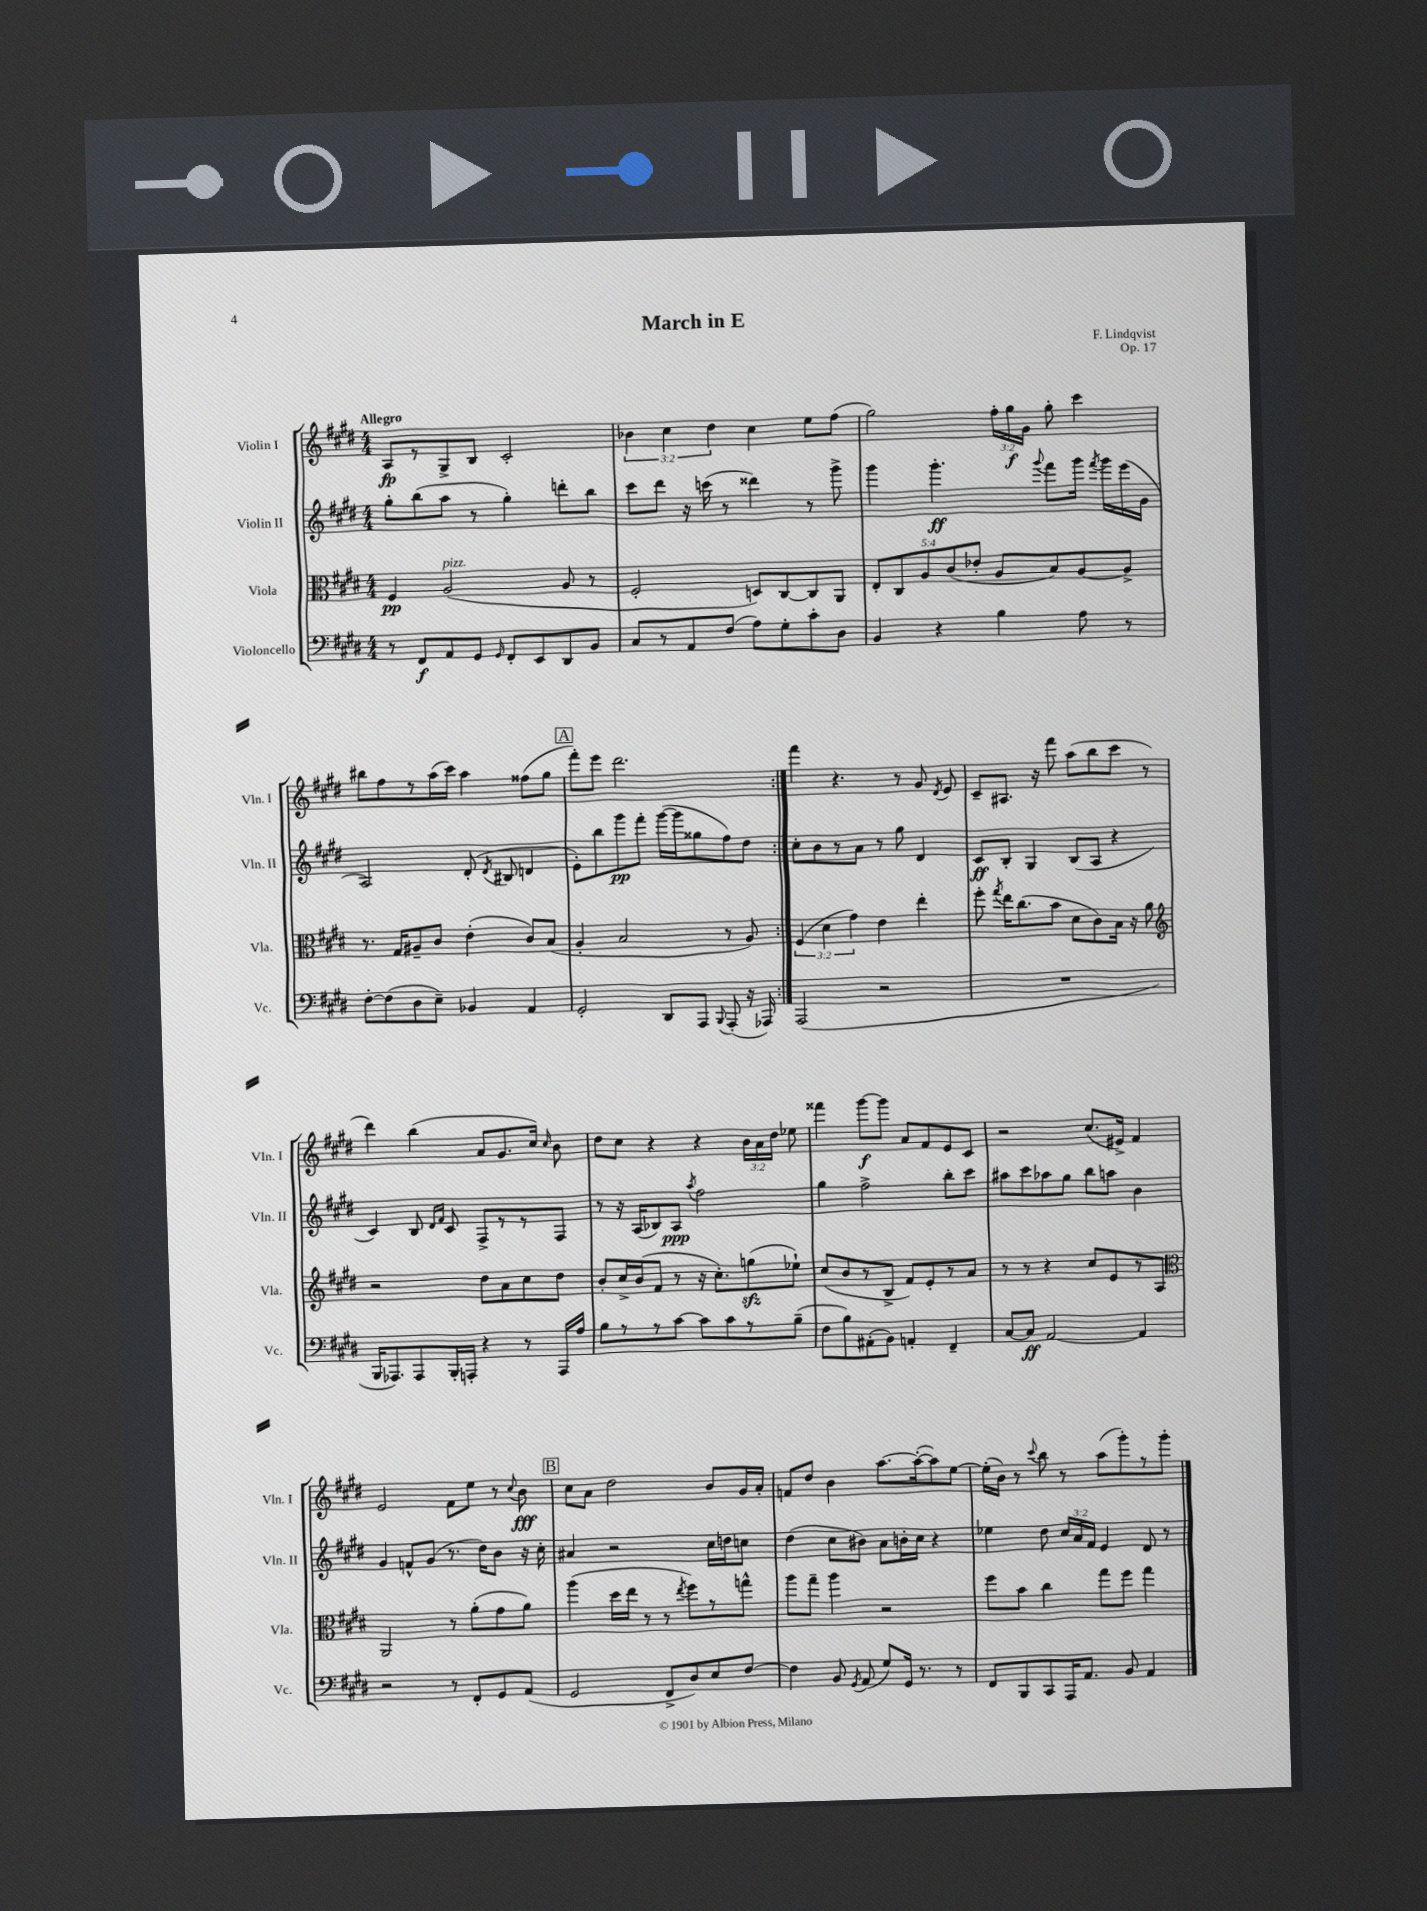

**kern	**kern	**kern	**kern
*staff4	*staff3	*staff2	*staff1
*clefF4	*clefC3	*clefG2	*clefG2
*k[f#c#g#d#]	*k[f#c#g#d#]	*k[f#c#g#d#]	*k[f#c#g#d#]
*M4/4	*M4/4	*M4/4	*M4/4
8r	4F#/	8gg#'\L	8A/L
8FF#/L	.	(8bb\	8r
8AA/	(2A/	8aa\J	8G#^/
8GG#/J	.	8r	8B/J
16qqGG#/	.	.	.
8FF#'/L	.	4gg#'\)	2c#'/
8EE/	.	.	.
8DD#/	8A/	8ddd'\L	.
8BB/J	8r	8bb\J	.
=	=	=	=
8C#/L	2F#'/	8ccc#\L	6b-\
8r	.	8ddd#\J	.
.	.	.	6cc#\
8AA/	.	16r	.
.	.	(16ccc\	.
.	.	.	6dd#\
(8F#/J	.	8r	.
8A\L)	8D/L)	4ddd##\)	4cc#\
8G#'\	[8C#/	.	.
8c#'\	8C#/]	8r	8ee\L
8D#\J	8AA/J	8ggg#^\	(8ff#\J
=	=	=	=
4BB/	10E'/L	4ggg#\	2gg#\)
.	10C#/	.	.
.	10A/	.	.
4r	.	4.ggg#'\	.
.	(10c#/	.	.
.	10e-'/J	.	.
4B\	8A/L	.	24ff#'\LL
.	.	.	24gg#\
.	.	.	24g#\JJ
.	.	8qqggg#/	.
.	8B/)	8fff#\L	8gg#'\
8A\	[8A/	16ggg#\Jk	4ccc#\
.	.	8qfff#/	.
.	.	16ggg#\LL	.
8r	8A^/]J	(16eee\	.
.	.	16g#\JJ	.
=	=	=	=
[8F#'\L	8.r	2A/)	8bb#\L
(8F#\]	.	.	8ff#\
.	16G#/LK	.	.
8D#\	8A#~/	.	8r
8E~\J)	8c#/J	.	(16aa\L
.	.	.	16ccc#\JJ)
4BB-/	(4e'\	(8d#'/	4aa\
.	.	8qd#/	.
.	.	8B#/	.
4AA/	8c#/L)	4d/	(8ff##\L
.	(8B/J	.	8gg#\J
=	=	=	=
2GG#'/	4A'/	8e'\L)	8fff#'\L)
.	.	8bb\	8eee\J
.	2B/	8ggg#\	2.ddd#\
.	.	8fff#'\J	.
8DD#/L	.	([16ggg#\LL	.
.	.	16ggg#\]J	.
8AAA/J	.	8gg##\	.
8qqBBB/	.	.	.
(8AAA'/	8r	8ff#\)	.
16r	8A/)	8dd#\J	.
16AAA-/)	.	.	.
=:|!	=:|!	=:|!	=:|!
(2AAA/	(6F#/	8cc#'\L	4fff#\
.	.	8b\	.
.	6d#\	.	.
.	.	8r	4.r
.	6g#\)	.	.
.	.	8a\J	.
2r	4e\	8r	.
.	.	8gg#\	8r
.	4ee'\	4d#/	8g#/
.	.	.	8qd#/
.	.	.	8e/
=	=	=	=
1r	8ff#'\	8c#/L	8c#~/L
.	8qgg#/	.	.
.	16ee\LK	8B'/J	8.A#/J
.	(8.cc#\	.	.
.	.	4G#/	.
.	.	.	16r
.	8b\J	.	8fff#\
.	8d#\L	(8B/L	(8aa\L
.	8c#\)	8A/J	8bb\
.	16B\Jk	4r	8ccc#\J
.	16r	.	.
.	8a\	.	8r
=	=	=	=
*	*clefG2	*	*
16BBB/LK	2r	4c#/)	4ddd#\)
8.AAA-/)	.	.	.
8AAA-/	.	8B/	(4bb\
.	.	16qqd#/LL	.
.	.	16qqf#/JJ	.
16BBB'/L	.	8c#/	.
16AAA'/JJ	.	.	.
4r	8dd#\L	8F#^/L	8a/L
.	8a\	8r	8.g#/
8r	8cc#\	8r	.
.	.	.	16cc#/Jk)
.	.	.	16qqcc#/
16AAA/LL	8dd#\J	8F#/J	8b\
16A/JJ	.	.	.
=	=	=	=
8B\L	8b'/L	8r	8dd#\L
8r	16cc#^/L	16r	8cc#\J
.	(16b/J	(16A/LK	.
8r	8f#/J	8B-/)	4r
[8c#\J	8r	8A/J	.
.	.	8qaa/	.
8c#\]L	16r	2ff#\	4r
.	8.cc#'\L)	.	.
8c#\	.	.	.
8r	(8gg\	.	24b\LL
.	.	.	24a\
.	.	.	24dd#\JJ
(8B~\J	8ee-`\J)	.	8ee-\
=	=	=	=
8F#\L	(8cc#/L	4gg#\	4fff##\
8B\)	8b/	.	.
(8AA#'\	8r	2ff#^\	[8ggg#\L
8BB\J)	8B^/J	.	8ggg#\]J
4AA'/	8f#/L)	.	8a/L
.	8e'/	.	8f#/
4FF#~/	8r	8bb'\L	8e/
.	8a/J	8ccc#\J	8c#/J
=	=	=	=
[8C#/L	8r	8aa#\L	2r
8C#/]J	8r	8ccc#\	.
[2AA/	4r	8aa-\	.
.	.	8gg#\J	.
.	8cc#/L	8bb\L	(8.cc#/L
.	8e/	8aa\J	.
.	.	.	16e#^/Jk)
4AA/]	8r	4b\	4f#/
.	8A/J	.	.
=	=	=	=
*	*clefC3	*	*
2r	2AA/	4g#/	2e/
.	.	8f^^/L	.
.	.	(8g#/J	.
8r	8r	8.r	8f#\L
8FF#'/L	(8a'\L	.	8ee\J
.	.	16dd#\LK)	.
8GG#/	8g#\	8b\J	8r
.	.	.	8qqcc#/
(8AA/J	8a\J)	16r	8b\
.	.	16cc#'\	.
=	=	=	=
2GG#/	(4aa\	4a#/	8cc#\L
.	.	.	8a\J
.	16dd#\LL	2r	2dd#\
.	16ee\JJ	.	.
.	8r	.	.
8FF#^/L	8r	.	.
.	8qee/	.	.
8D#/)	8ff#\L)	.	.
8E/	8r	16cc#\LL	8b/L
.	.	16dd\J	.
[8F#/J	8gg^^\J	8cc\J	16g#/L
.	.	.	16a'/JJ
=	=	=	=
4F#\]	8aa\L	(4dd#\	8f/L
.	8gg#~\J	.	8dd#/J
8BB/	4aa\	8cc#\L	4b\
8qGG#/	.	.	.
(8AA/	.	8b#\J)	.
8G#/L)	2r	8a\L	[8.aa\L
16GG#/Jk	.	16b'\L	.
8.r	.	16cc#\JJ	(16aa'\_k
.	.	4r	8aa\])
8r	.	.	[8ee\J
=	=	=	=
8FF#/L	8ff#\L	4ee-\	(16ee'\]LL
.	.	.	16b\JJ)
8BBB/	8b\J	.	8r
.	.	.	8qqccc#/
8CC#/	4cc#\	8dd#\	8bb\
16AAA/K	.	24cc#/LL	8r
.	.	24a/	.
8.AA/J	.	.	.
.	.	24f#/JJ	.
.	8gg#\L	4e/	(8aa\L
8BB/	8ff#\J	.	8ggg#'\)
4AA/	4gg#\	8d#/	8r
.	.	8r	8ggg#'\J
==	==	==	==
*-	*-	*-	*-
